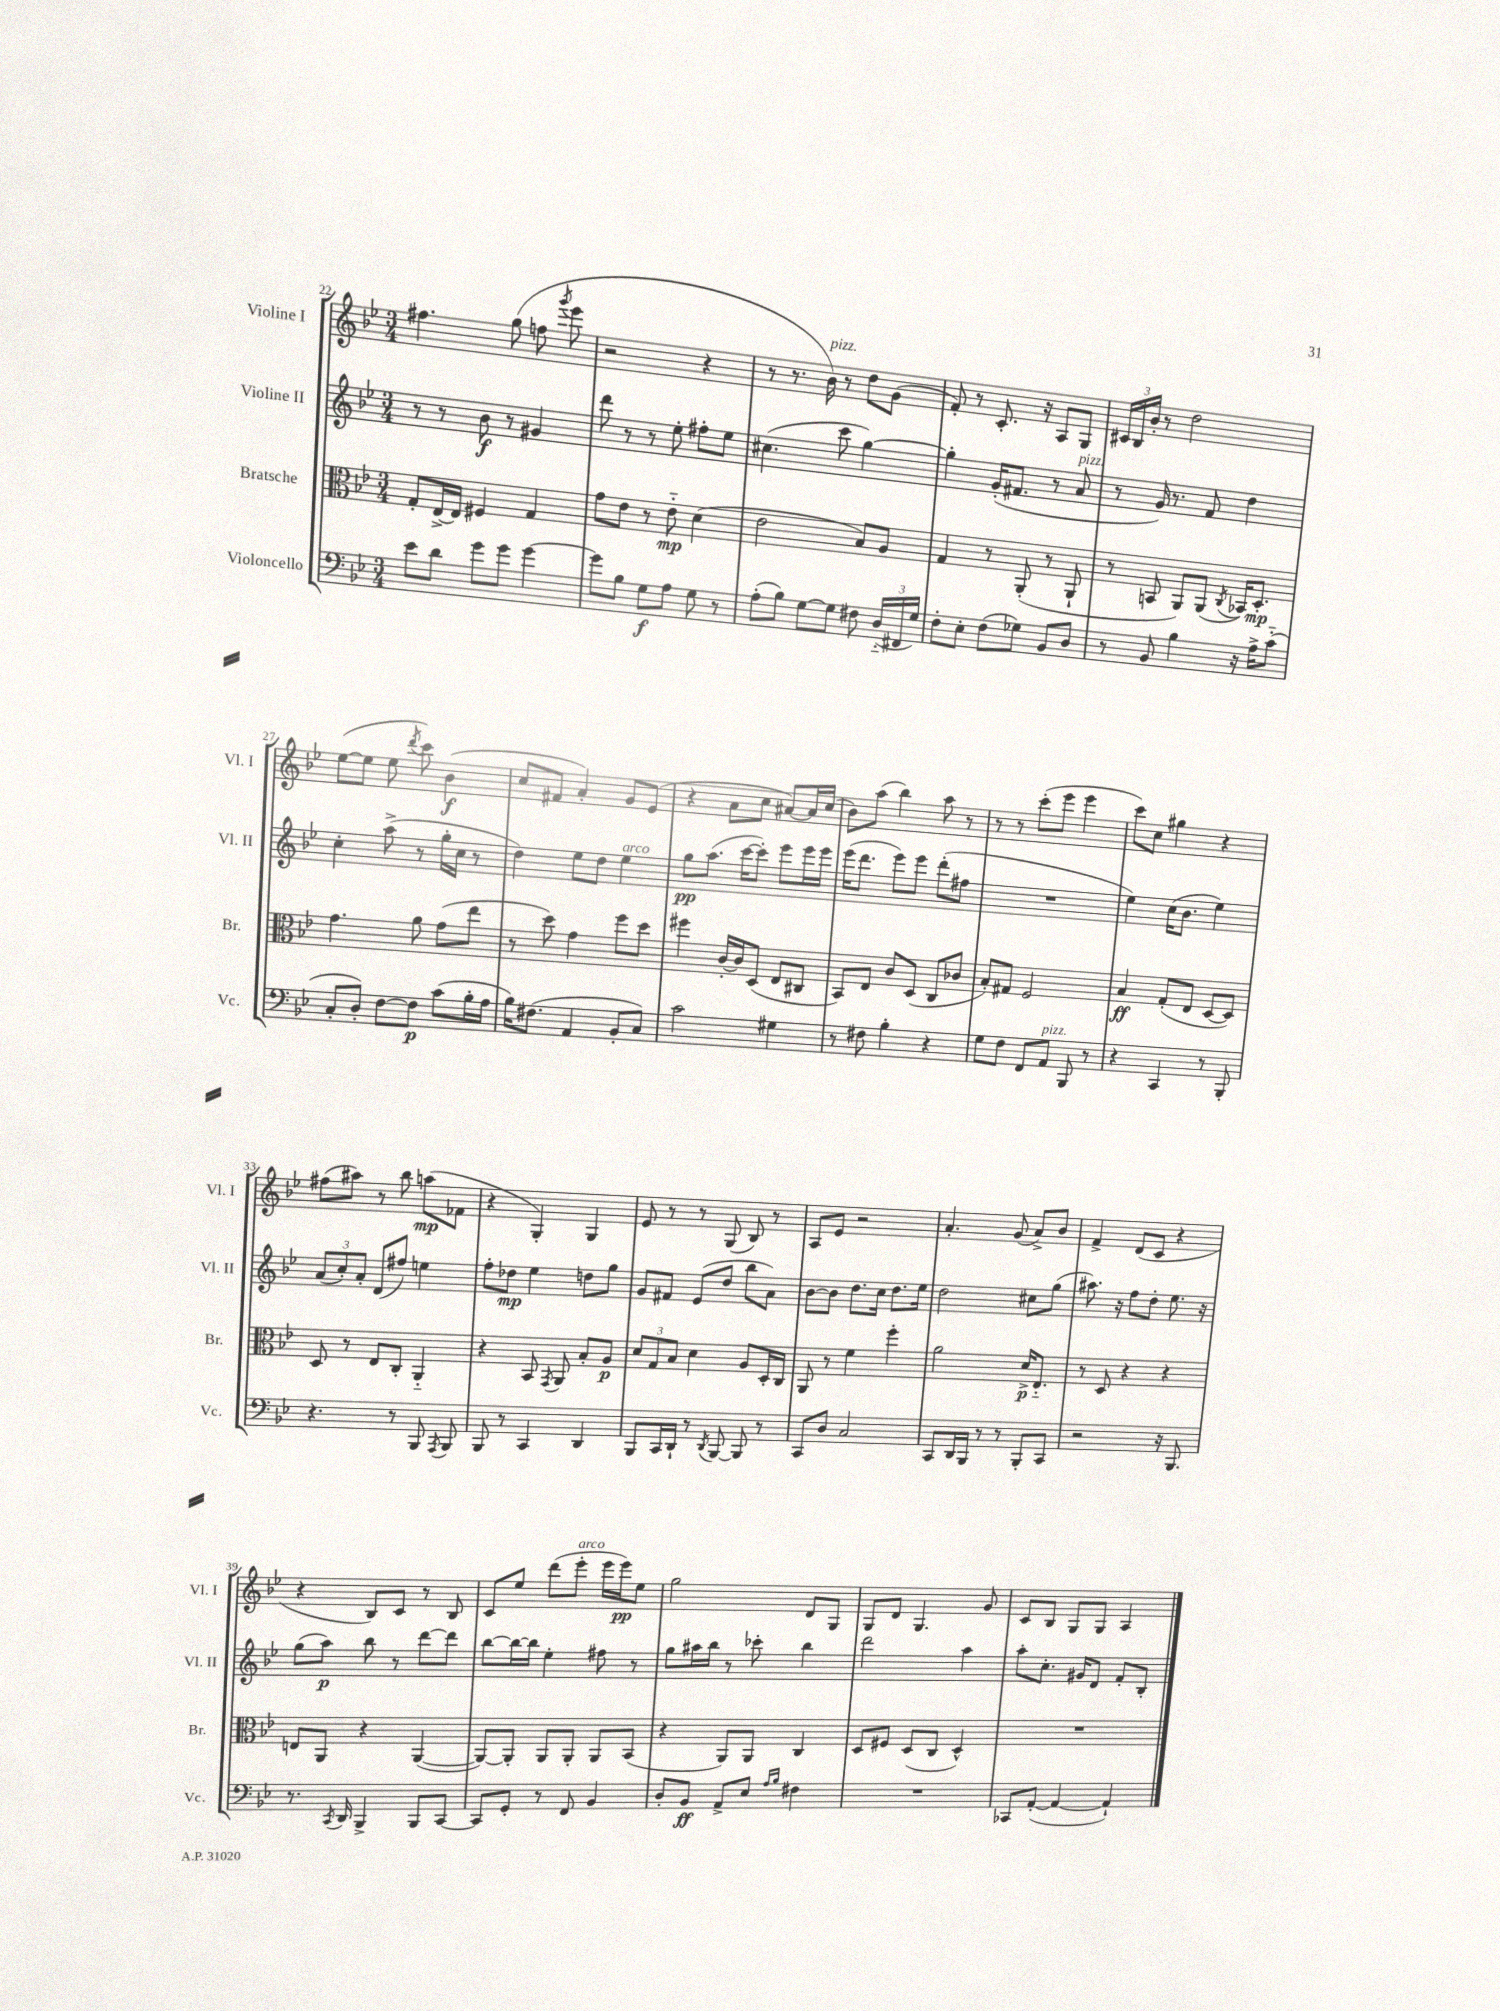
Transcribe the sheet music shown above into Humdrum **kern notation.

**kern	**dynam	**kern	**dynam	**kern	**dynam	**kern	**dynam
*part4	*part4	*part3	*part3	*part2	*part2	*part1	*part1
*staff4	*staff4	*staff3	*staff3	*staff2	*staff2	*staff1	*staff1
*I"Violoncello	*	*I"Bratsche	*	*I"Violine II	*	*I"Violine I	*
*I'Vc.	*	*I'Br.	*	*I'Vl. II	*	*I'Vl. I	*
*clefF4	*	*clefC3	*	*clefG2	*	*clefG2	*
*k[b-e-]	*	*k[b-e-]	*	*k[b-e-]	*	*k[b-e-]	*
*M3/4	*	*M3/4	*	*M3/4	*	*M3/4	*
=22	=22	=22	=22	=22	=22	=22	=22
8e-\L	.	8G'/L	.	8r	.	4.ff#X\	.
8d\J	.	[16E-^/L	.	8r	.	.	.
.	.	16E-/JJ]	.	.	.	.	.
8g\L	.	4F#X/	.	8b-\	f	.	.
8g\J	.	.	.	8r	.	(8gg\	.
[4g\	.	4G/	.	4g#X/	.	8ffn\	.
.	.	.	.	.	.	8qggg/	.
.	.	.	.	.	.	8eee-\	.
=23	=23	=23	=23	=23	=23	=23	=23
8g\L]	.	8g\L	.	8ddd\	.	2r	.
8B-\J	.	8e-\J	.	8r	.	.	.
8G\L	f	8r	.	8r	.	.	.
8A\J	.	8e-\	mp	8ee-'\	.	.	.
8G\	.	(4d\	.	8ff#X'\L	.	4r	.
8r	.	.	.	8ee-\J	.	.	.
=24	=24	=24	=24	=24	=24	=24	=24
(8A'\L	.	2e-\	.	(4.cc#X\	.	8r	.
8B-\J)	.	.	.	.	.	8.r	.
[8G\L	.	.	.	.	.	.	.
!	!	!	!	!	!	!LO:TX:a:i:t=pizz.	!
.	.	.	.	.	.	16b-\)	.
8G\J]	.	.	.	8ccc\	.	8r	.
8F#X\	.	8B-/L)	.	[4gg\)	.	8dd\L	.
(24D/LL	.	8A/J	.	.	.	(8g\J	.
24FF#X/	.	.	.	.	.	.	.
24G/JJ)	.	.	.	.	.	.	.
=25	=25	=25	=25	=25	=25	=25	=25
8F'\L	.	4G/	.	4gg'\]	.	8f'/)	.
8E-'\J	.	.	.	.	.	8r	.
(8F\L	.	8r	.	(16g'/KL	.	8.c'/	.
.	.	.	.	8.f#X/J	.	.	.
8G-X\J)	.	(8AA'/	.	.	.	.	.
.	.	.	.	.	.	16r	.
8BB-/L	.	8r	.	8r	.	8A/L	.
!	!	!	!	!LO:TX:a:i:t=pizz.	!	!	!
8D/J	.	8AA`/	.	8a/	.	8G/J	.
=26	=26	=26	=26	=26	=26	=26	=26
8r	.	8r	.	8r	.	24c#X/LL	.
.	.	.	.	.	.	24B-/	.
.	.	.	.	.	.	24b-'/JJ	.
8BB-/	.	8BBn/	.	16g/)	.	8r	.
.	.	.	.	8.r	.	.	.
4B-\	.	8AA/L)	.	.	.	2dd\	.
.	.	(8AA/J	.	8f/	.	.	.
.	.	8qC/	.	.	.	.	.
16r	.	16BB-X/KL)	.	4dd\	.	.	.
16A^\KL	.	8.D'/J	mp	.	.	.	.
(8c\J	.	.	.	.	.	.	.
!!LO:LB:g=z
=27	=27	=27	=27	=27	=27	=27	=27
8C'/L	.	4.g\	.	4cc'\	.	([8ee-\L	.
8D'/J)	.	.	.	.	.	8ee-\J]	.
[8F\L	.	.	.	(8aa^\	.	8ee-\	.
.	.	.	.	.	.	8qddd/	.
8F\J]	p	8a\	.	8r	.	8ccc\)	.
(8c\L	.	(8g\L	.	16gg'\LL	.	(4b-\	f
.	.	.	.	16cc\JJ	.	.	.
16B-'\L	.	8ee-\J	.	8r	.	.	.
16A\JJ	.	.	.	.	.	.	.
=28	=28	=28	=28	=28	=28	=28	=28
16B-\KL)	.	8r	.	4dd\)	.	8cc/L	.
(8.F#X\J	.	.	.	.	.	.	.
.	.	8dd\)	.	.	.	8f#X/J	.
4AA/	.	4g\	.	8ee-\L	.	4a'/)	.
.	.	.	.	8dd\J	.	.	.
!	!	!	!	!LO:TX:a:i:t=arco	!	!	!
8BB-'/L	.	8ff\L	.	4ee-\	.	8g/L	.
8C/J)	.	8dd\J	.	.	.	(8e-/J	.
=29	=29	=29	=29	=29	=29	=29	=29
2c\	.	4ff#X\	.	8gg\L	pp	4r	.
.	.	.	.	(8.aa\J	.	.	.
.	.	[16c'/LL	.	.	.	8a\L	.
.	.	16c/J]	.	[16ccc\KL	.	.	.
.	.	(8D/J	.	8ccc'\J])	.	8cc\J	.
4G#X\	.	8E-/L	.	8eee-\L	.	[8a#X/L)	.
.	.	8C#X/J	.	16eee-\L	.	16a#/L]	.
.	.	.	.	16eee-\JJ	.	(16cc/JJ	.
=30	=30	=30	=30	=30	=30	=30	=30
8r	.	8BB-/L)	.	(16eee-\KL	.	8b-\L)	.
.	.	.	.	8.ddd\J	.	.	.
8F#X\	.	8E-/J	.	.	.	(8aa\J	.
4B-'\	.	8c/L	.	8eee-\L)	.	4bb-\)	.
.	.	(8D/J	.	8eee-\J	.	.	.
4r	.	8C/L	.	(8ddd'\L	.	8aa\	.
.	.	8c-X/J	.	8ff#X\J	.	8r	.
=31	=31	=31	=31	=31	=31	=31	=31
8G\L	.	8B-'/L)	.	2.r	.	8r	.
8F\J	.	8G#X/J	.	.	.	8r	.
8FF/L	.	2F/	.	.	.	(8ccc'\L	.
!LO:TX:a:i:t=pizz.	!	!	!	!	!	!	!
8AA/J	.	.	.	.	.	8eee-\J	.
8BBB-/	.	.	.	.	.	4eee-\	.
8r	.	.	.	.	.	.	.
=32	=32	=32	=32	=32	=32	=32	=32
4r	.	4B-/	ff	4ee-\)	.	8ccc\L)	.
.	.	.	.	.	.	8cc\J	.
4CC/	.	(8G'/L	.	(16cc\KL	.	4gg#X\	.
.	.	.	.	8.b-\J	.	.	.
.	.	8E-/J	.	.	.	.	.
8r	.	[8D/L	.	4ee-\)	.	4r	.
8BBB-'/	.	8D/J])	.	.	.	.	.
!!LO:LB:g=z
=33	=33	=33	=33	=33	=33	=33	=33
4.r	.	8D/	.	(12a/L	.	(8ff#X\L	.
.	.	.	.	12cc'/)	.	.	.
.	.	8r	.	.	.	8aa#X\J)	.
.	.	.	.	12a'/J	.	.	.
.	.	8E-/L	.	(8d/L	.	8r	.
8r	.	8C'/J	.	8ff#X/J)	.	8bb-\	.
8BBB-/	.	4AA/	.	4een\	.	(8aan\L	mp
8qAAA/	.	.	.	.	.	.	.
8BBB-/	.	.	.	.	.	8f-X\J	.
=34	=34	=34	=34	=34	=34	=34	=34
8BBB-/	.	4r	.	8ff'\L	.	4r	.
8r	.	.	.	8dd-X\J	mp	.	.
4CC/	.	8BB-/	.	4ee-\	.	4G'/)	.
.	.	8qGG/	.	.	.	.	.
.	.	8AA/	.	.	.	.	.
4DD/	.	8B-'/L	.	8ddn\L	.	4G/	.
.	.	8A/J	p	8gg\J	.	.	.
=35	=35	=35	=35	=35	=35	=35	=35
8BBB-/L	.	12d/L	.	8g/L	.	8e-/	.
.	.	12G/	.	.	.	.	.
16CC/L	.	.	.	8f#X/J	.	8r	.
.	.	12B-/J	.	.	.	.	.
16DD`/JJ	.	.	.	.	.	.	.
8r	.	4d\	.	(8e-/L	.	8r	.
8qDD/	.	.	.	.	.	.	.
[8BBB-/	.	.	.	8dd/J	.	(8G/	.
8BBB-/]	.	8A/L	.	8bb-\L	.	8B-/)	.
8r	.	16D'/L	.	8a\J)	.	8r	.
.	.	16C/JJ	.	.	.	.	.
=36	=36	=36	=36	=36	=36	=36	=36
8CC/L	.	8AA/	.	[8b-\L	.	8A/L	.
8D/J	.	8r	.	8b-\J]	.	8e-/J	.
2C/	.	4f\	.	8.dd\L	.	2r	.
.	.	.	.	16cc\Jk	.	.	.
.	.	4ff'\	.	8.dd\L	.	.	.
.	.	.	.	16ee-\Jk	.	.	.
=37	=37	=37	=37	=37	=37	=37	=37
8CC/L	.	2a\	.	2dd\	.	4.a'/	.
16DD/L	.	.	.	.	.	.	.
16BBB-/JJ	.	.	.	.	.	.	.
8r	.	.	.	.	.	.	.
8r	.	.	.	.	.	(8g/	.
8BBB-'/L	.	16d^/KL	p	8cc#X\L	.	8a^/L)	.
.	.	8.E-/J	.	.	.	.	.
8CC/J	.	.	.	(8gg\J	.	8b-/J	.
=38	=38	=38	=38	=38	=38	=38	=38
2r	.	8r	.	8.aa#X\)	.	4f^/	.
.	.	8D/	.	.	.	.	.
.	.	.	.	16r	.	.	.
.	.	4r	.	8ff\L	.	(8d/L	.
.	.	.	.	8dd'\J	.	8c/J	.
16r	.	4r	.	8.ee-\	.	4r	.
8.BBB-/	.	.	.	.	.	.	.
.	.	.	.	16r	.	.	.
!!LO:LB:g=z
=39	=39	=39	=39	=39	=39	=39	=39
8.r	.	8En/L	.	(8gg\L	.	4r	.
.	.	8AA/J	.	8aa\J)	p	.	.
8qCC/	.	.	.	.	.	.	.
16DD/	.	.	.	.	.	.	.
4BBB-^/	.	4r	.	8bb-\	.	8B-/L)	.
.	.	.	.	8r	.	8c/J	.
8BBB-/L	.	([4AA/	.	[8ddd\L	.	8r	.
[8CC/J	.	.	.	8ddd\J]	.	8B-/	.
=40	=40	=40	=40	=40	=40	=40	=40
8CC/L]	.	8AA/L_)	.	[8bb-\L	.	8c/L	.
8GG'/J	.	8AA'/J]	.	16bb-\L_	.	8ee-/J	.
.	.	.	.	16bb-\JJ]	.	.	.
8r	.	8AA/L	.	4ee-'\	.	(8ddd\L	.
!	!	!	!	!	!	!LO:TX:a:i:t=arco	!
8FF/	.	8AA'/J	.	.	.	8eee-'\J	.
4BB-/	.	8AA/L	.	8ff#X\	.	16eee-\LL	.
.	.	.	.	.	.	16eee-\J)	pp
.	.	(8BB-/J	.	8r	.	8ee-\J	.
=41	=41	=41	=41	=41	=41	=41	=41
8D'/L	.	4r	.	8gg\L	.	2gg\	.
8BB-/J	ff	.	.	16aa#X\L	.	.	.
.	.	.	.	16bb-\JJ	.	.	.
8AA^/L	.	8AA/L)	.	8r	.	.	.
8E-/J	.	8AA/J	.	8ccc-X'\	.	.	.
16qqA/LL	.	.	.	.	.	.	.
16qqB-/JJ	.	.	.	.	.	.	.
4F#X\	.	4C/	.	4bb-\	.	8d/L	.
.	.	.	.	.	.	8G/J	.
=42	=42	=42	=42	=42	=42	=42	=42
2.r	.	8D/L	.	2ddd\	.	8G/L	.
.	.	8F#X/J	.	.	.	8d/J	.
.	.	(8D/L	.	.	.	4.G/	.
.	.	8C/J	.	.	.	.	.
.	.	4D^^/)	.	4aa\	.	.	.
.	.	.	.	.	.	8g/	.
=43	=43	=43	=43	=43	=43	=43	=43
8CC-X/L	.	2.r	.	8aa'\L	.	8c/L	.
([8AA'/J	.	.	.	8.cc'\J	.	8B-/J	.
4AA/_	.	.	.	.	.	8G/L	.
.	.	.	.	16g#X/KL	.	.	.
.	.	.	.	8d/J	.	8G/J	.
4AA`/])	.	.	.	8f'/L	.	4A/	.
.	.	.	.	8B-'/J	.	.	.
==	==	==	==	==	==	==	==
*-	*-	*-	*-	*-	*-	*-	*-
